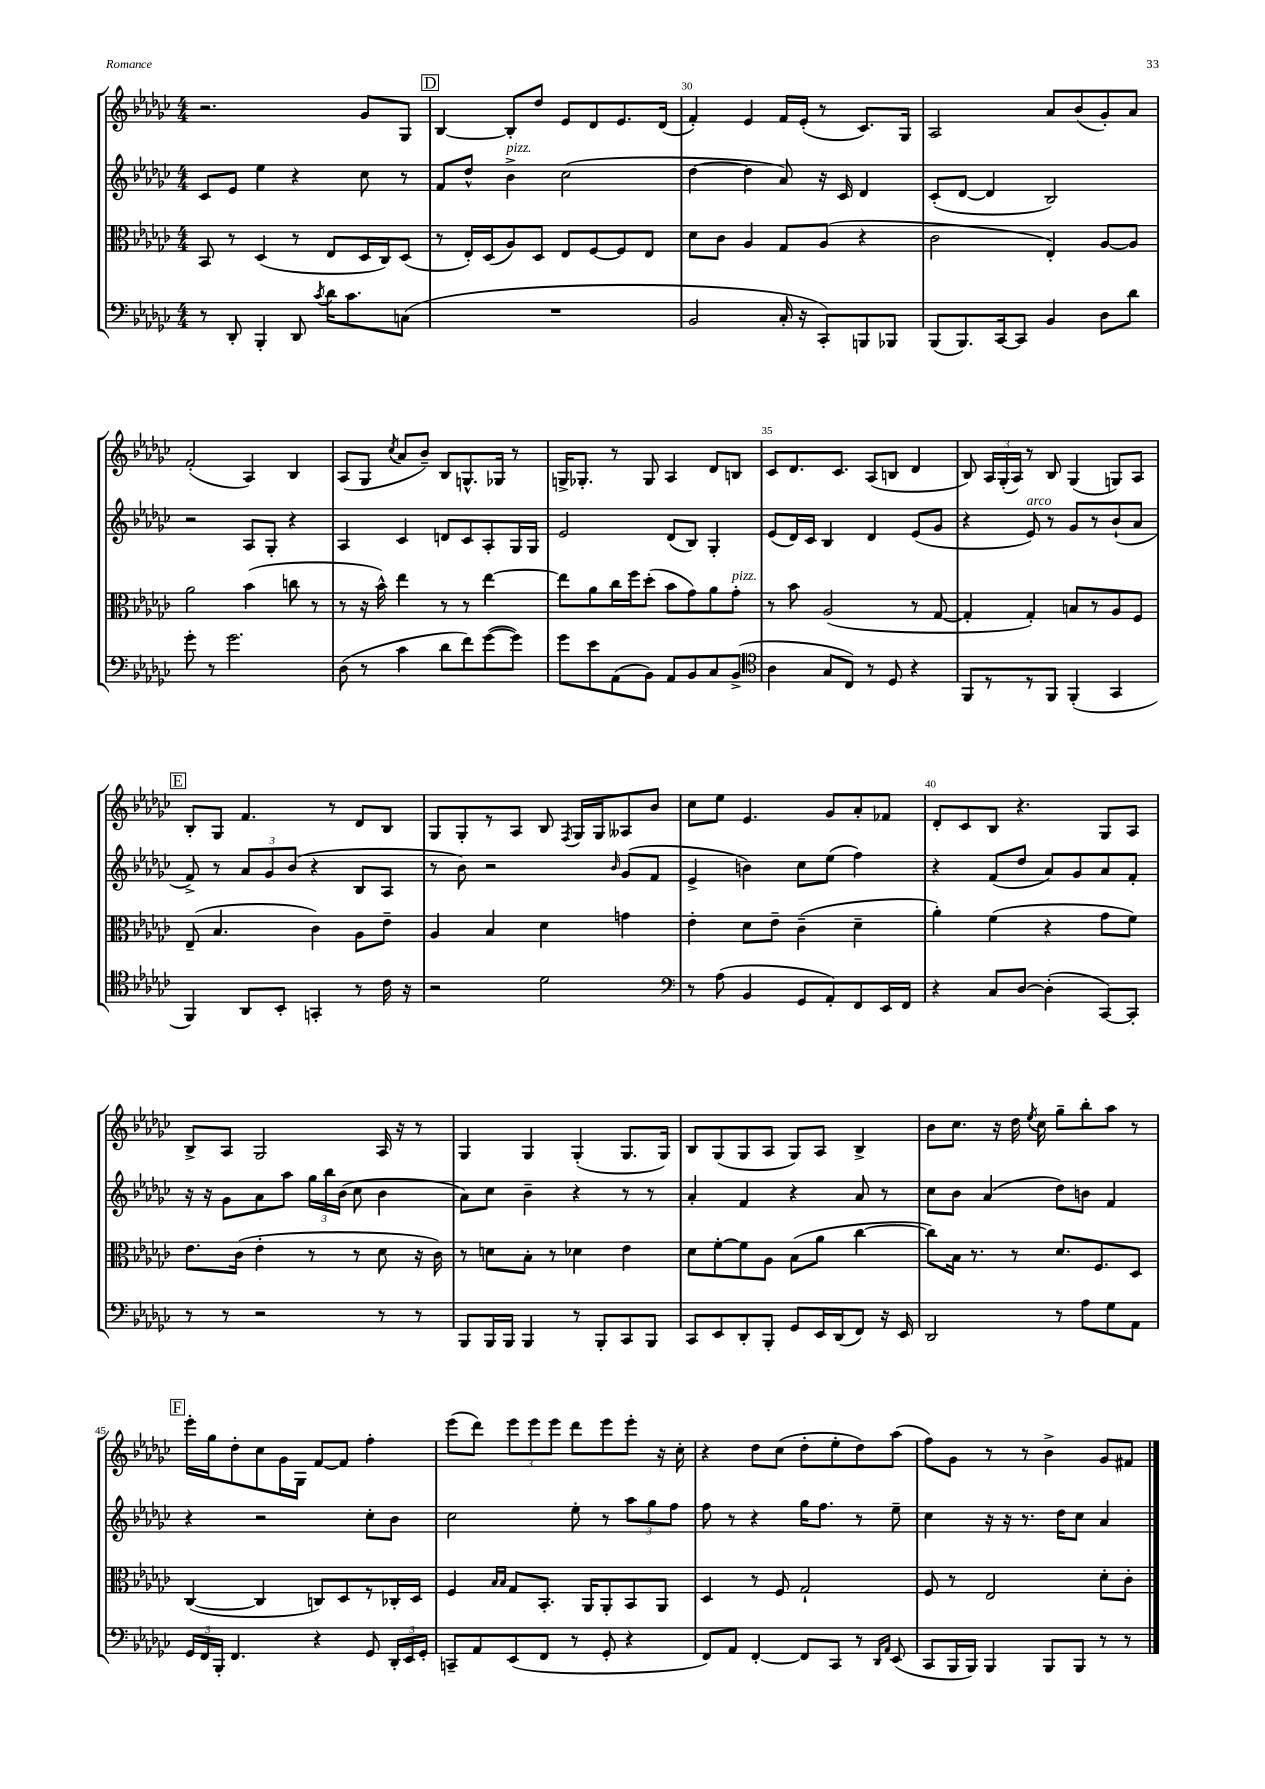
<<
\new StaffGroup <<
\new Staff = "s0" {
    \clef treble \key ges \major \numericTimeSignature \time 4/4
    \autoBeamOff r2. ges'8[ ges8] |
    \mark \markup { \box "D" } bes4~ bes8[-. des''8] ees'8[ des'8 ees'8. des'16]( |
    f'4-.) ees'4 f'16[ ees'16]-.( r8 ces'8.[) ges16] |
    aes2 aes'8[ bes'8( ges'8-.) aes'8] |
    f'2-.( aes4) bes4 |
    aes8[( ges8] \acciaccatura { ces''8 } aes'8[ bes'8]--) bes8[ g8.-^ ges16] r8 |
    g16[-> ges8.]-. r8 ges8 aes4 des'8[ b8] |
    ces'8[ des'8. ces'8.] aes8[( b8] des'4 |
    bes8) \tuplet 3/2 { aes16[ ges16-.( aes16]) } r8 bes8 ges4( g8[) aes8] |
    \mark \markup { \box "E" } bes8[-. ges8] f'4. r8 des'8[ bes8] |
    ges8[ ges8-. r8 aes8] bes8 \acciaccatura { f8 } ges16[ ges16 aeses8 bes'8] |
    ces''8[ ees''8] ees'4. ges'8[ aes'8-. fes'8] |
    des'8[-. ces'8 bes8] r4. ges8[ aes8] |
    bes8[-> aes8] ges2 aes16 r16 r8 |
    ges4 ges4 ges4-.( ges8.[ ges16]) |
    bes8[ ges8( ges8 aes8] ges8[) aes8] bes4-> |
    bes'8[ ces''8.] r16 des''16 \acciaccatura { ees''8 } ces''16 ges''8[-- bes''8-. aes''8] r8 |
    \mark \markup { \box "F" } ees'''16[-. ges''16 des''8-. ces''8 ges'16 ges16] f'8[~ f'8] f''4-. |
    ees'''8[( des'''8]) \tuplet 3/2 { ees'''8[ ees'''8 ees'''8] } des'''8[ ees'''8 ees'''8]-. r16 ces''16-. |
    r4 des''8[ ces''8]( des''8[-. ees''8-. des''8) aes''8]( |
    f''8[) ges'8] r8 r8 bes'4-> ges'8[ fis'8] \bar "|." |
}
\new Staff = "s1" {
    \clef treble \key ges \major \numericTimeSignature \time 4/4
    \autoBeamOff ces'8[ ees'8] ees''4 r4 ces''8 r8 |
    \mark \markup { \box "D" } f'8[ des''8]-^ bes'4->^\markup { \italic "pizz." } ces''2( |
    des''4~ des''4 aes'8) r16 ces'16 des'4 |
    ces'8[-.( des'8]~ des'4 bes2) |
    r2 aes8[ ges8]-. r4 |
    aes4 ces'4 d'8[ ces'8 aes8-. ges16 ges16] |
    ees'2 des'8[( bes8]) ges4-. |
    ees'8[( des'16) ces'16] bes4 des'4 ees'8[( ges'8] |
    r4 ees'8^\markup { \italic "arco" }) r8 ges'8[ r8 bes'8-!( aes'8] |
    \mark \markup { \box "E" } f'8->) r8 \tuplet 3/2 { aes'8[ ges'8 bes'8]( } r4 bes8[ aes8] |
    r8 bes'8) r2 \grace { bes'16 } ges'8[( f'8] |
    ees'4-> b'4) ces''8[ ees''8]( f''4) |
    r4 f'8[( des''8] aes'8[) ges'8 aes'8 f'8]-. |
    r16 r16 ges'8[ aes'8 aes''8] \tuplet 3/2 { ges''16[ bes''16 bes'16]( } ces''8 bes'4 |
    aes'8[) ces''8] bes'4-- r4 r8 r8 |
    aes'4-. f'4 r4 aes'8 r8 |
    ces''8[ bes'8] aes'4( des''8[) b'8] f'4 |
    \mark \markup { \box "F" } r4 r2 ces''8[-. bes'8] |
    ces''2 ees''8-. r8 \tuplet 3/2 { aes''8[ ges''8 f''8] } |
    f''8 r8 r4 ges''16[ f''8.] r8 ees''8-- |
    ces''4 r16 r16 r8. des''16[ ces''8] aes'4 \bar "|." |
}
\new Staff = "s2" {
    \clef alto \key ges \major \numericTimeSignature \time 4/4
    \autoBeamOff bes,8 r8 des4( r8 ees8[ des16 ces16) des8]( |
    \mark \markup { \box "D" } r8 ees16[-.) des16( aes8) des8] ees8[ f8~ f8 ees8] |
    des'8[ ces'8] aes4 ges8[ aes8]( r4 |
    ces'2 ees4-.) aes8[~ aes8] |
    aes'2 bes'4( c''8 r8 |
    r8 r16 bes'16-^) ees''4 r8 r8 ees''4~ |
    ees''8[ aes'8 ces''16 f''16 des''8]-.( bes'8[ ges'8) aes'8 ges'8]-.^\markup { \italic "pizz." } |
    r8 bes'8 aes2( r8 ges8~ |
    ges4-. ges4-.) b8[ r8 aes8 f8] |
    \mark \markup { \box "E" } ees8--( bes4. ces'4) aes8[ ees'8]-- |
    aes4 bes4 des'4 g'4 |
    ees'4-. des'8[ ees'8]-- ces'4--( des'4-- |
    aes'4-.) f'4( r4 ges'8[ f'8]) |
    ees'8.[ ces'16]( ees'4-. r8 r8 des'8 r16 ces'16) |
    r8 d'8[ bes8]-. r8 des'4 ees'4 |
    des'8[ f'8~-. f'8 aes8] bes8[( aes'8] ces''4~ |
    ces''8[) bes16] r8. r8 des'8.[ f8. des8] |
    \mark \markup { \box "F" } ces4~( ces4 c8[) des8 r8 ces16-. des16] |
    f4 \grace { bes16[ bes16] } ges8[ bes,8.]-. aes,16[ aes,8-. bes,8 aes,8] |
    des4 r8 f8 ges2-! |
    f8 r8 ees2 des'8[-. ces'8]-. \bar "|." |
}
\new Staff = "s3" {
    \clef bass \key ges \major \numericTimeSignature \time 4/4
    \autoBeamOff r8 des,8-. bes,,4-. des,8 \acciaccatura { ces'8 } des'16[ ces'8. c8]( |
    \mark \markup { \box "D" } R1 |
    bes,2 ces16-. r16 ces,8[-.) b,,8 bes,,8] |
    bes,,8[( bes,,8.) ces,16~ ces,8] bes,4 des8[ des'8] |
    ges'8-. r8 ges'2. |
    des8( r8 ces'4 des'8[ f'8) ges'8~( ges'8]) |
    ges'8[ ees'8 aes,8( bes,8]) aes,8[ bes,8 ces8 bes,8]->( |
    \clef tenor aes4 ges8[ ces8]) r8 des8 r4 |
    f,8[ r8 r8 f,8] f,4-.( ges,4 |
    \mark \markup { \box "E" } f,4) aes,8[ bes,8]-. g,4-. r8 ces'16 r16 |
    r2 des'2 |
    \clef bass r8 aes8( bes,4 ges,8[ aes,8-.) f,8 ees,16 f,16] |
    r4 ces8[ des8]~ des4-.( ces,8[~) ces,8]-. |
    r8 r8 r2 r8 r8 |
    bes,,8[ bes,,16 bes,,16] bes,,4 r8 bes,,8[-. ces,8 bes,,8] |
    ces,8[ ees,8 des,8-. bes,,8]-. ges,8[ ees,16 des,16( f,8]) r16 ees,16 |
    des,2 r8 aes8[ ges8 aes,8] |
    \mark \markup { \box "F" } \tuplet 3/2 { ges,16[ f,16 bes,,16]-. } f,4. r4 ges,8 \tuplet 3/2 { des,16[-. ees,16 ges,16]-. } |
    c,8[-- aes,8 ees,8( f,8] r8 ges,8-. r4 |
    f,8[) aes,8] f,4~-. f,8[ ces,8] r8 \grace { des,16[ aes,16] } ees,8( |
    ces,8[ bes,,16 bes,,16]) bes,,4 bes,,8[ bes,,8] r8 r8 \bar "|." |
}
>>
>>
\layout { \context { \Score currentBarNumber = #28 \override BarNumber.break-visibility = ##(#f #t #t) barNumberVisibility = #(every-nth-bar-number-visible 5) } }
